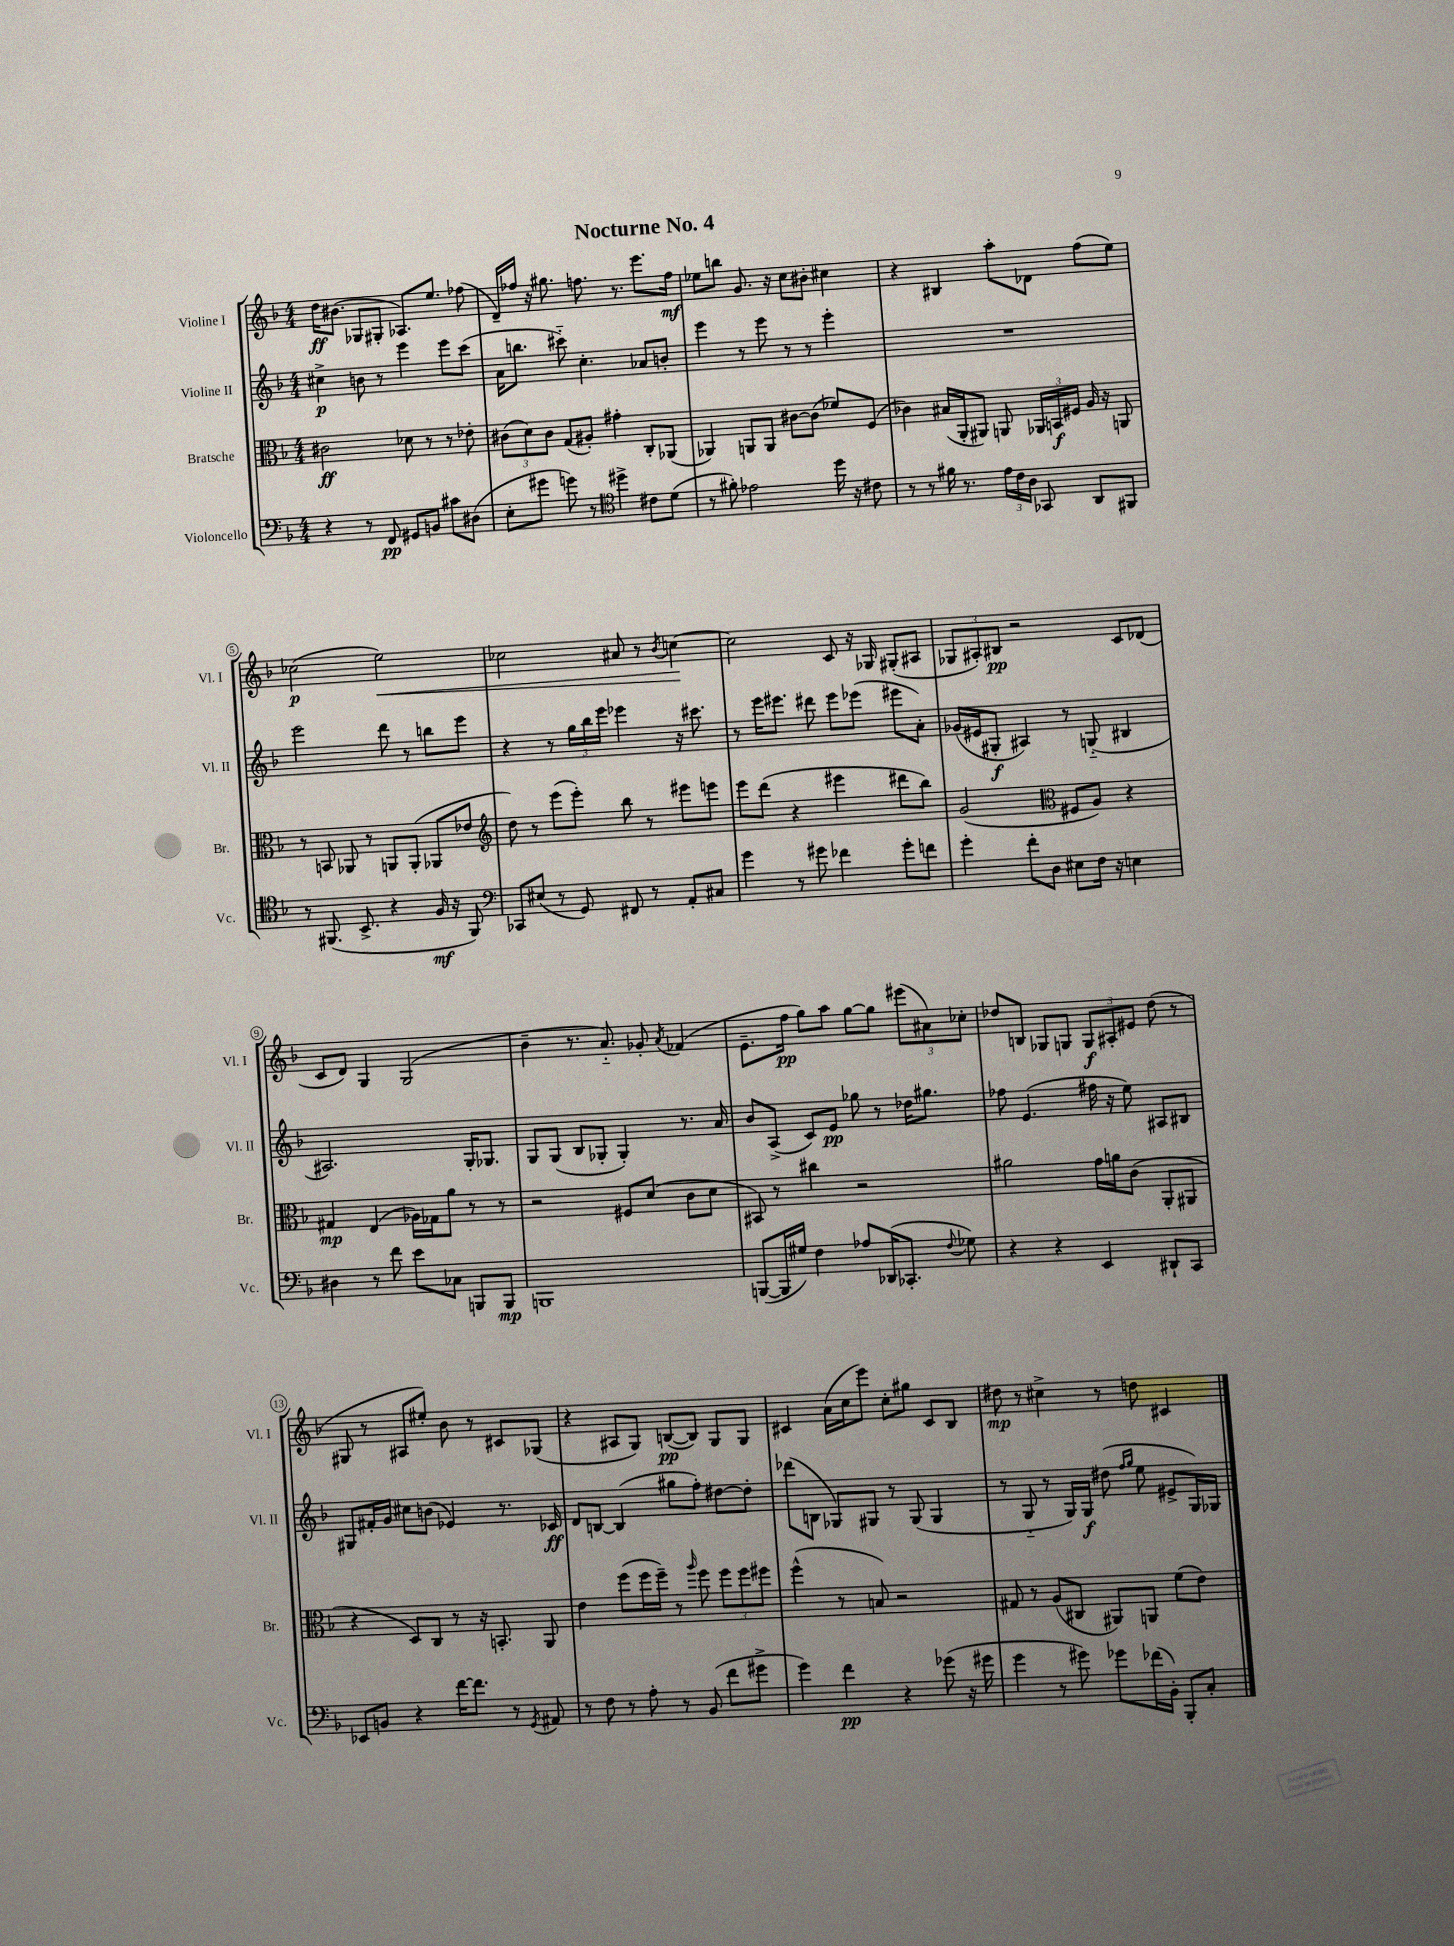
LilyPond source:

\header { title = "Nocturne No. 4" }
<<
\new StaffGroup <<
\new Staff = "s0" \with { instrumentName = "Violine I" shortInstrumentName = "Vl. I" } {
    \clef treble \key f \major \numericTimeSignature \time 4/4
    \autoBeamOff d''16[\ff bis'8.]( ges8[ gis8]-. aes8.[) e''8.] fes''8( |
    d'16[--) fes''16] r16 gis''8. f''8. r8. e'''8.[ f''16]\mf |
    ees''8[ b''8] g'8. r16 c''8[ bis'8]-. cis''4 |
    r4 bis4 a''8[-. des'8] f''8[( e''8]) |
    ces''2\p( e''2\<) |
    ces''2 ais'8 r8 \acciaccatura { bes'8 } c''4~\! |
    c''2 c'8 r16 ges16 gis8[-.( ais8] |
    \tuplet 3/2 { ges8[ ais8-.) bis8]\pp } r2 c'8[ des'8]( |
    c'8[ d'8]) g4 g2( |
    bes'4-- r8. a'8.-_) ges'8-. \acciaccatura { a'8 } fes'4( |
    e'8.[-- f''16]\pp g''8[) a''8] g''8[~ g''8] \tuplet 3/2 { eis'''8[( ais'8) ces''8]-. } |
    des''8[ b8] ges8[ g8] \tuplet 3/2 { g8[\f ais8-. eis'8] } des''8( r8 |
    gis8 r8 ais8[ eis''8]-.) bes'8 r8 cis'8[ ges8]( |
    r4 ais8[ g8]) b8[~\pp( b8]) g8[ g8] |
    cis'4 a'16[( c''16 e'''8]) c''8[-. gis''8] cis'8[ bes8] |
    dis''8\mp r8 cis''4-> r8 d''8 cis'4 \bar "|." |
}
\new Staff = "s1" \with { instrumentName = "Violine II" shortInstrumentName = "Vl. II" } {
    \clef treble \key f \major \numericTimeSignature \time 4/4
    \autoBeamOff cis''4->\p b'8 r8 e'''4 e'''8[ c'''8]( |
    a'16[ b''8.] cis'''8-_) c''4.-. aes'8[ b'8]-. |
    e'''4 r8 e'''8 r8 r8 e'''4-. |
    R1 |
    e'''2 d'''8 r8 b''8[ e'''8] |
    r4 r8 \tuplet 3/2 { g''16[ bes''16 e'''16] } ees'''4 r16 cis'''8. |
    r8 e'''16[ eis'''8.] dis'''8 eis'''8[ ees'''8]( eis'''8[ a'8]-.) |
    ges'16[( eis'16 gis8]-.\f ais4) r8 g8-_( bis4 |
    ais2.) g16[-. ges8.] |
    g8[ g8]( bes8[ ges8]-. ges4-.) r8. a'16 |
    bes'8[ a8]->( c'8[) e'8]\pp ges''8 r8 des''16[ gis''8.] |
    fes''8 e'4.( fis''16 r16 e''8) ais8[ bis8] |
    gis8[ fis'16-. g'16] cis''8[ b'8]( ees'4) r8. ces'16\ff |
    d'8[ b8]~ b4( gis''8[ f''8]-.) dis''8[~ dis''8]-. |
    des'''8[( b8] ges8[) gis8] r8 gis8( gis4 |
    r8 g8-_ r8 g16[) g16]\f dis''8( \grace { f''16[ g''16] } e''8 eis'8[-> g16) ges16] \bar "|." |
}
\new Staff = "s2" \with { instrumentName = "Bratsche" shortInstrumentName = "Br." } {
    \clef alto \key f \major \numericTimeSignature \time 4/4
    \autoBeamOff cis'2\ff des'8 r8 r8 ees'8-. |
    \tuplet 3/2 { cis'8[( d'8) cis'8] } g8[( ais8]-.) gis'4-. c8[-. aes,8]( |
    aes,4) a,8[ a,8] cis'8[~ cis'8]( fes'8[) f8]( |
    ces'4) bis16[( a,16-. ais,8]) a,8 \tuplet 3/2 { aes,16[ b,16\f fis16] } a16 r16 a,8 |
    r8 b,8 aes,8 r8 a,8[ a,8]-.( aes,8[ ees'8] |
    \clef treble d''8) r8 e'''8[( e'''8]-.) bes''8 r8 eis'''8[ e'''8] |
    e'''8[ d'''8]( r4 eis'''4 dis'''8[ bes''8]) |
    g'2( \clef alto fis8[ a8]) r4 |
    gis4\mp e4( aes16[) ges16 a'8] r8 r8 |
    r2 fis8[ d'8]( c'8[ d'8] |
    bis,8) r8 cis''4 r2 |
    ais'2 g'16[ a'16 c'8]( a,8[-. ais,8] |
    r4 d8[) c8] r8 r16 b,8.-. a,8 |
    e'4 f''8[( f''16 f''16]--) r8 \grace { a''16 } f''8 \tuplet 3/2 { f''8[ f''8 fis''8] } |
    f''4-^( r8 b8) r2 |
    gis8 r8 a8[( cis8] ais,8[) a,8] f'8[( e'8]) \bar "|." |
}
\new Staff = "s3" \with { instrumentName = "Violoncello" shortInstrumentName = "Vc." } {
    \clef bass \key f \major \numericTimeSignature \time 4/4
    \autoBeamOff r4 r8 f,8\pp gis,8[ b,8] cis'8[ dis8]( |
    e8[-. gis'8] g'8) r8 \clef tenor dis''4-> cis'8[ d'8]( |
    r8 fis'8-.) ees'2 d''16 r16 cis'8 |
    r8 r8 fis'16 r8. \tuplet 3/2 { e'16[ c'16 a16] } ges,8 a,8[ fis,8] |
    r8 fis,8.( bes,8.-> r4 f16\mf r16 fis,8) |
    \clef bass ces,8[ eis8]( r8 g,8) fis,8 r8 a,8[-. cis8] |
    g'4 r8 gis'8 fes'4 gis'8[-. f'8] |
    g'4-. f'8[-. d8] eis8[ f16] r16 e4 |
    dis4 r8 f'8 e'8[ ces8] b,,8[ b,,8]\mp |
    b,,1 |
    b,,8[~( b,,16 gis16]) f4 aes8[ des,16( ces,8.]-. \appoggiatura { f8 } ges8) |
    r4 r4 e,4 dis,8[-! c,8] |
    ees,8[ b,8] r4 f'16[~ f'8.] r8 \acciaccatura { g,8 } ais,8 |
    r8 f8 r8 a8-. r8 bes,8( f'8[ gis'8]-> |
    g'4) f'4\pp r4 ges'8( r16 gis'16 |
    g'4 r8 gis'8) ges'8[ fes'16( bes,16]-.) bes,,8[-. c8]-. \bar "|." |
}
>>
>>
\layout { \context { \Score \override BarNumber.stencil = #(make-stencil-circler 0.1 0.3 ly:text-interface::print) } }
